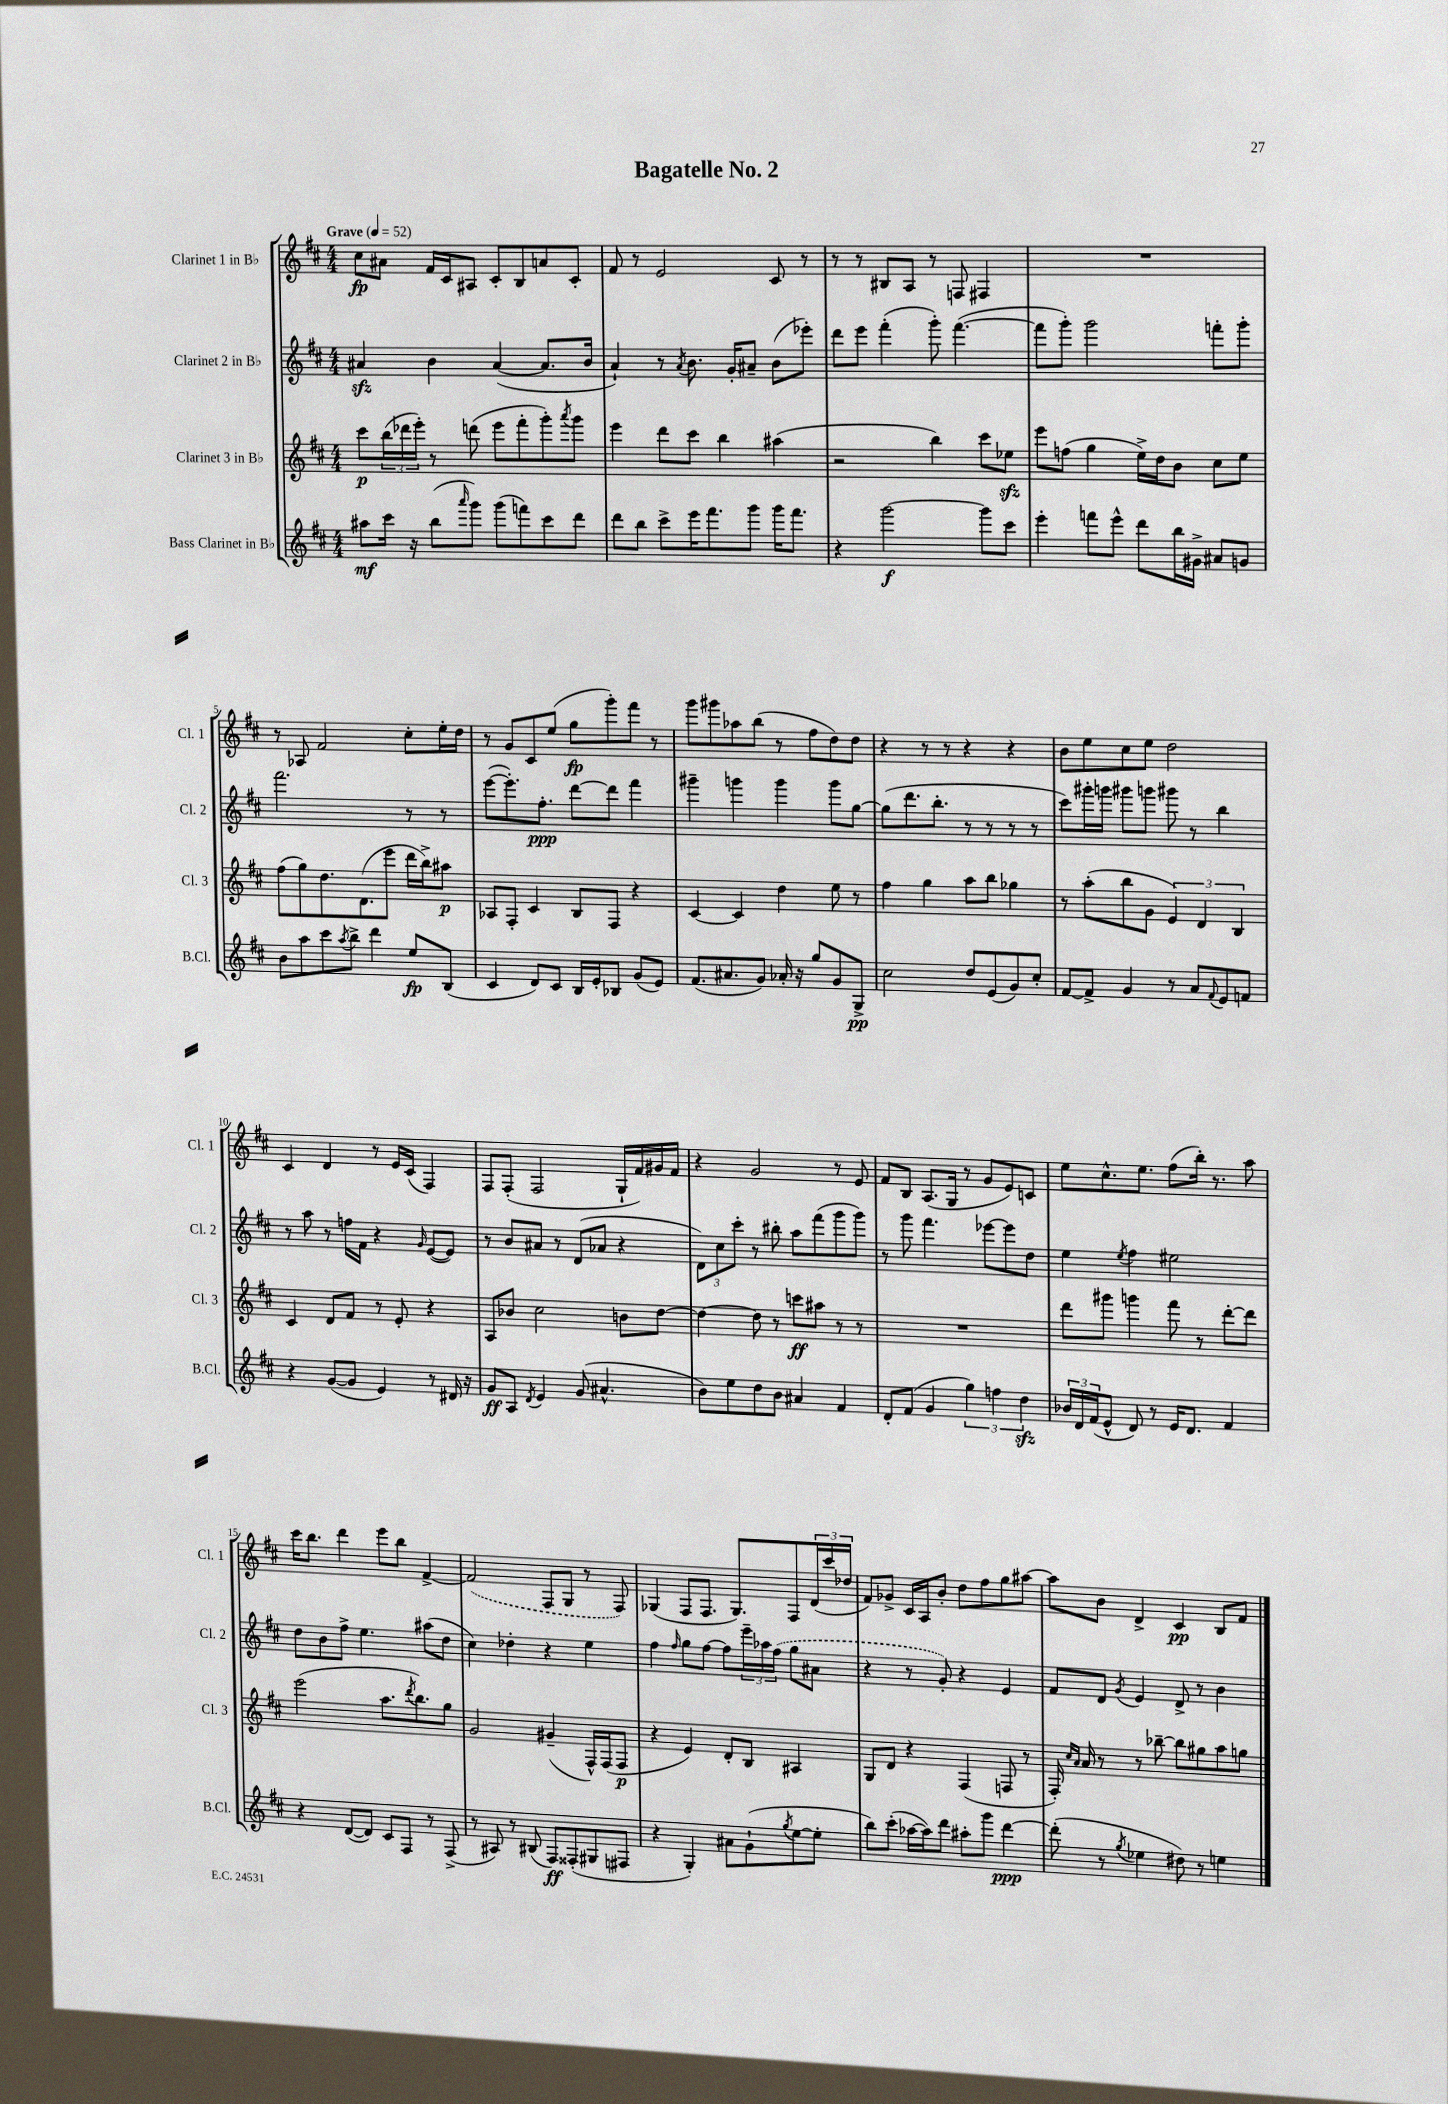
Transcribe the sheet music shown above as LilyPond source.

\header { title = "Bagatelle No. 2" }
<<
\new StaffGroup <<
\new Staff = "s0" \with { instrumentName = "Clarinet 1 in Bb" shortInstrumentName = "Cl. 1" } {
    \clef treble \key d \major \numericTimeSignature \time 4/4 \tempo "Grave" 4 = 52
    cis''8\fp ais'8 fis'16 cis'16 ais8 cis'8-. b8 a'8 cis'8-. |
    fis'8 r8 e'2 cis'8 r8 |
    r8 r8 bis8 a8 r8 f8 fis4 |
    R1 |
    r8 aes8 fis'2 cis''8-. e''16-. d''16 |
    r8 g'8 cis'8 e''8( g''8\fp g'''8-.) fis'''8 r8 |
    g'''8 gis'''8 aes''8 b''8( r8 fis''8 d''8) d''8 |
    r4 r8 r8 r4 r4 |
    b'8 e''8 cis''8 e''8 d''2 |
    cis'4 d'4 r8 e'16 cis'16( fis4) |
    fis8 fis8-.( fis2 g16-! fis'16) gis'16 fis'16 |
    r4 g'2 r8 e'8 |
    fis'8 b8 a8.( g16 r8 g'8 e'8) c'8 |
    e''8 cis''8.-^ e''8. fis''8( b''16-.) r8. a''8 |
    cis'''16 b''8. d'''4 e'''8 b''8 fis'4~-> |
    \once \slurDashed fis'2( fis8 g8 r8 fis8) |
    ges4( fis8 fis8. ges8.) fis8 \tuplet 3/2 { d'16( cis'''16 des''16 } |
    fis'8) ges'8-> cis'16 a16 b'8-. d''8 fis''8 g''8 ais''8~ |
    ais''8 b'8 d'4-> cis'4\pp b8 fis'8 \bar "|." |
}
\new Staff = "s1" \with { instrumentName = "Clarinet 2 in Bb" shortInstrumentName = "Cl. 2" } {
    \clef treble \key d \major \numericTimeSignature \time 4/4
    ais'4\sfz b'4 ais'4~( ais'8. b'16 |
    a'4-!) r8 \acciaccatura { a'8 } b'8. g'16-. ais'8-- b'8( ees'''8-.) |
    d'''8 e'''8 fis'''4-.( g'''8-.) fis'''4.~( |
    fis'''8 g'''8-.) g'''2 f'''8-. g'''8-. |
    fis'''2. r8 r8 |
    e'''8~( e'''8.-.) fis''8.-.\ppp d'''8~ d'''8 fis'''4 |
    gis'''4-- g'''4 g'''4 g'''8 g''8~ |
    g''8( d'''8. b''8.-. r8 r8 r8 r8 |
    cis'''8) gis'''16-. g'''16 gis'''8 g'''8 gis'''8 r8 b''4 |
    r8 a''8 r8 f''16 fis'16 r4 \grace { g'16 } e'8~( e'8) |
    r8 b'8 ais'8 r8 d'8( aes'8 r4 |
    \tuplet 3/2 { d'8) cis''8 cis'''8-. } r8 bis''8-. a''8 fis'''8( g'''8 g'''8) |
    r8 g'''8 fis'''4. ees'''8~ ees'''8 d''8 |
    e''4 \acciaccatura { e''8 } fis''4 eis''2 |
    d''8 b'8 fis''8-> e''4. ais''8( d''8 |
    cis''4) des''4-. r4 e''4 |
    fis''4 \grace { fis''16 } g''8 fis''8~ fis''8 \tuplet 3/2 { e'''16-- aes''16 \once \slurDashed fis''16( } g''8 ais'8 |
    r4 r8 g'8-.) r4 e'4 |
    fis'8 d'8 \acciaccatura { g'8 } e'4 d'8-> r8 b'4 \bar "|." |
}
\new Staff = "s2" \with { instrumentName = "Clarinet 3 in Bb" shortInstrumentName = "Cl. 3" } {
    \clef treble \key d \major \numericTimeSignature \time 4/4
    cis'''8\p \tuplet 3/2 { b''16( des'''16 e'''16-.) } r8 d'''8( e'''8 fis'''8-. g'''8-.) \acciaccatura { a'''8 } g'''8 |
    e'''4 d'''8 cis'''8 b''4 ais''4( |
    r2 b''4) cis'''8 ees''8\sfz |
    e'''8 f''8( g''4 e''16->) d''16 b'8 cis''8 e''8 |
    fis''8( g''8) d''8. d'8.( e'''8 d'''16 b''16->) ais''8\p |
    aes8 fis8-. cis'4 b8 fis8 r4 |
    cis'4~ cis'4 d''4 e''8 r8 |
    fis''4 g''4 a''8 b''8 ges''4 |
    r8 a''8-.( b''8 g'8 \tuplet 3/2 { e'4) d'4 b4 } |
    cis'4 d'8 fis'8 r8 e'8-. r4 |
    a8 bes'8 cis''2 b'8 d''8~ |
    d''4~ d''8 r8 c'''8\ff ais''8 r8 r8 |
    R1 |
    d'''8 gis'''8 g'''4 fis'''8 r8 d'''8~-. d'''8 |
    e'''2( a''8. \acciaccatura { d'''8 } b''8.) g''8 |
    g'2 gis'4--( fis16-^) fis16( fis8\p |
    r4 e'4) d'8-. b8 ais4 |
    g8 d'8 r4 fis4( f8 r8 |
    fis16-.) \grace { cis''16 a'16 } a'16 r8 r8 bes''8~-- bes''8 gis''8 a''8 g''8 \bar "|." |
}
\new Staff = "s3" \with { instrumentName = "Bass Clarinet in Bb" shortInstrumentName = "B.Cl." } {
    \clef treble \key d \major \numericTimeSignature \time 4/4
    ais''8\mf cis'''16 r16 b''8( \grace { a'''16 } g'''8) g'''8( f'''8) cis'''8 d'''8 |
    d'''8 b''8 cis'''8-> e'''16 fis'''8. g'''8 g'''16 fis'''8. |
    r4 g'''2~\f g'''8 cis'''8 |
    e'''4-. f'''8 e'''8-^ d'''8 b''16 gis'16-> ais'8 g'8 |
    b'8 a''8 cis'''8 \acciaccatura { a''8 } b''8-> d'''4 e''8\fp b8( |
    cis'4 d'8) cis'8 b16 e'16-. bes8 g'8( e'8) |
    fis'8.( ais'8. g'8) aes'16-. r16 g''8 g'8 g8->\pp |
    cis''2 d''8 e'8( g'8) cis''8-. |
    fis'8~ fis'8-> g'4 r8 a'8 \appoggiatura { fis'8 } e'8 f'8 |
    r4 g'8~( g'8 e'4) r8 dis'16 r16 |
    g'8\ff a8 \acciaccatura { d'8 } e'4 g'8( ais'4.-^ |
    b'8) e''8 d''8 b'8 ais'4 fis'4 |
    d'8-. fis'8( g'4 \tuplet 3/2 { g''4) f''4 d''4\sfz } |
    \tuplet 3/2 { bes'16 d'16 fis'16( } e'8-^ d'8) r8 e'16 d'8. fis'4 |
    r4 d'8~( d'8) cis'8 fis8 r8 fis8->( |
    r8 ais8) r8 bis8( fis8\ff) fisis8-.( gis8 fis8 |
    r4 g4-.) ais'8 g'8-!( \acciaccatura { g''8 } e''8~ e''8-. |
    b''8) cis'''8-.( aes''16~ aes''16) d'''8 ais''8-. g'''8 d'''4~\ppp |
    d'''8-.( r8 \acciaccatura { g''8 } ees''4 dis''8) r8 e''4 \bar "|." |
}
>>
>>
